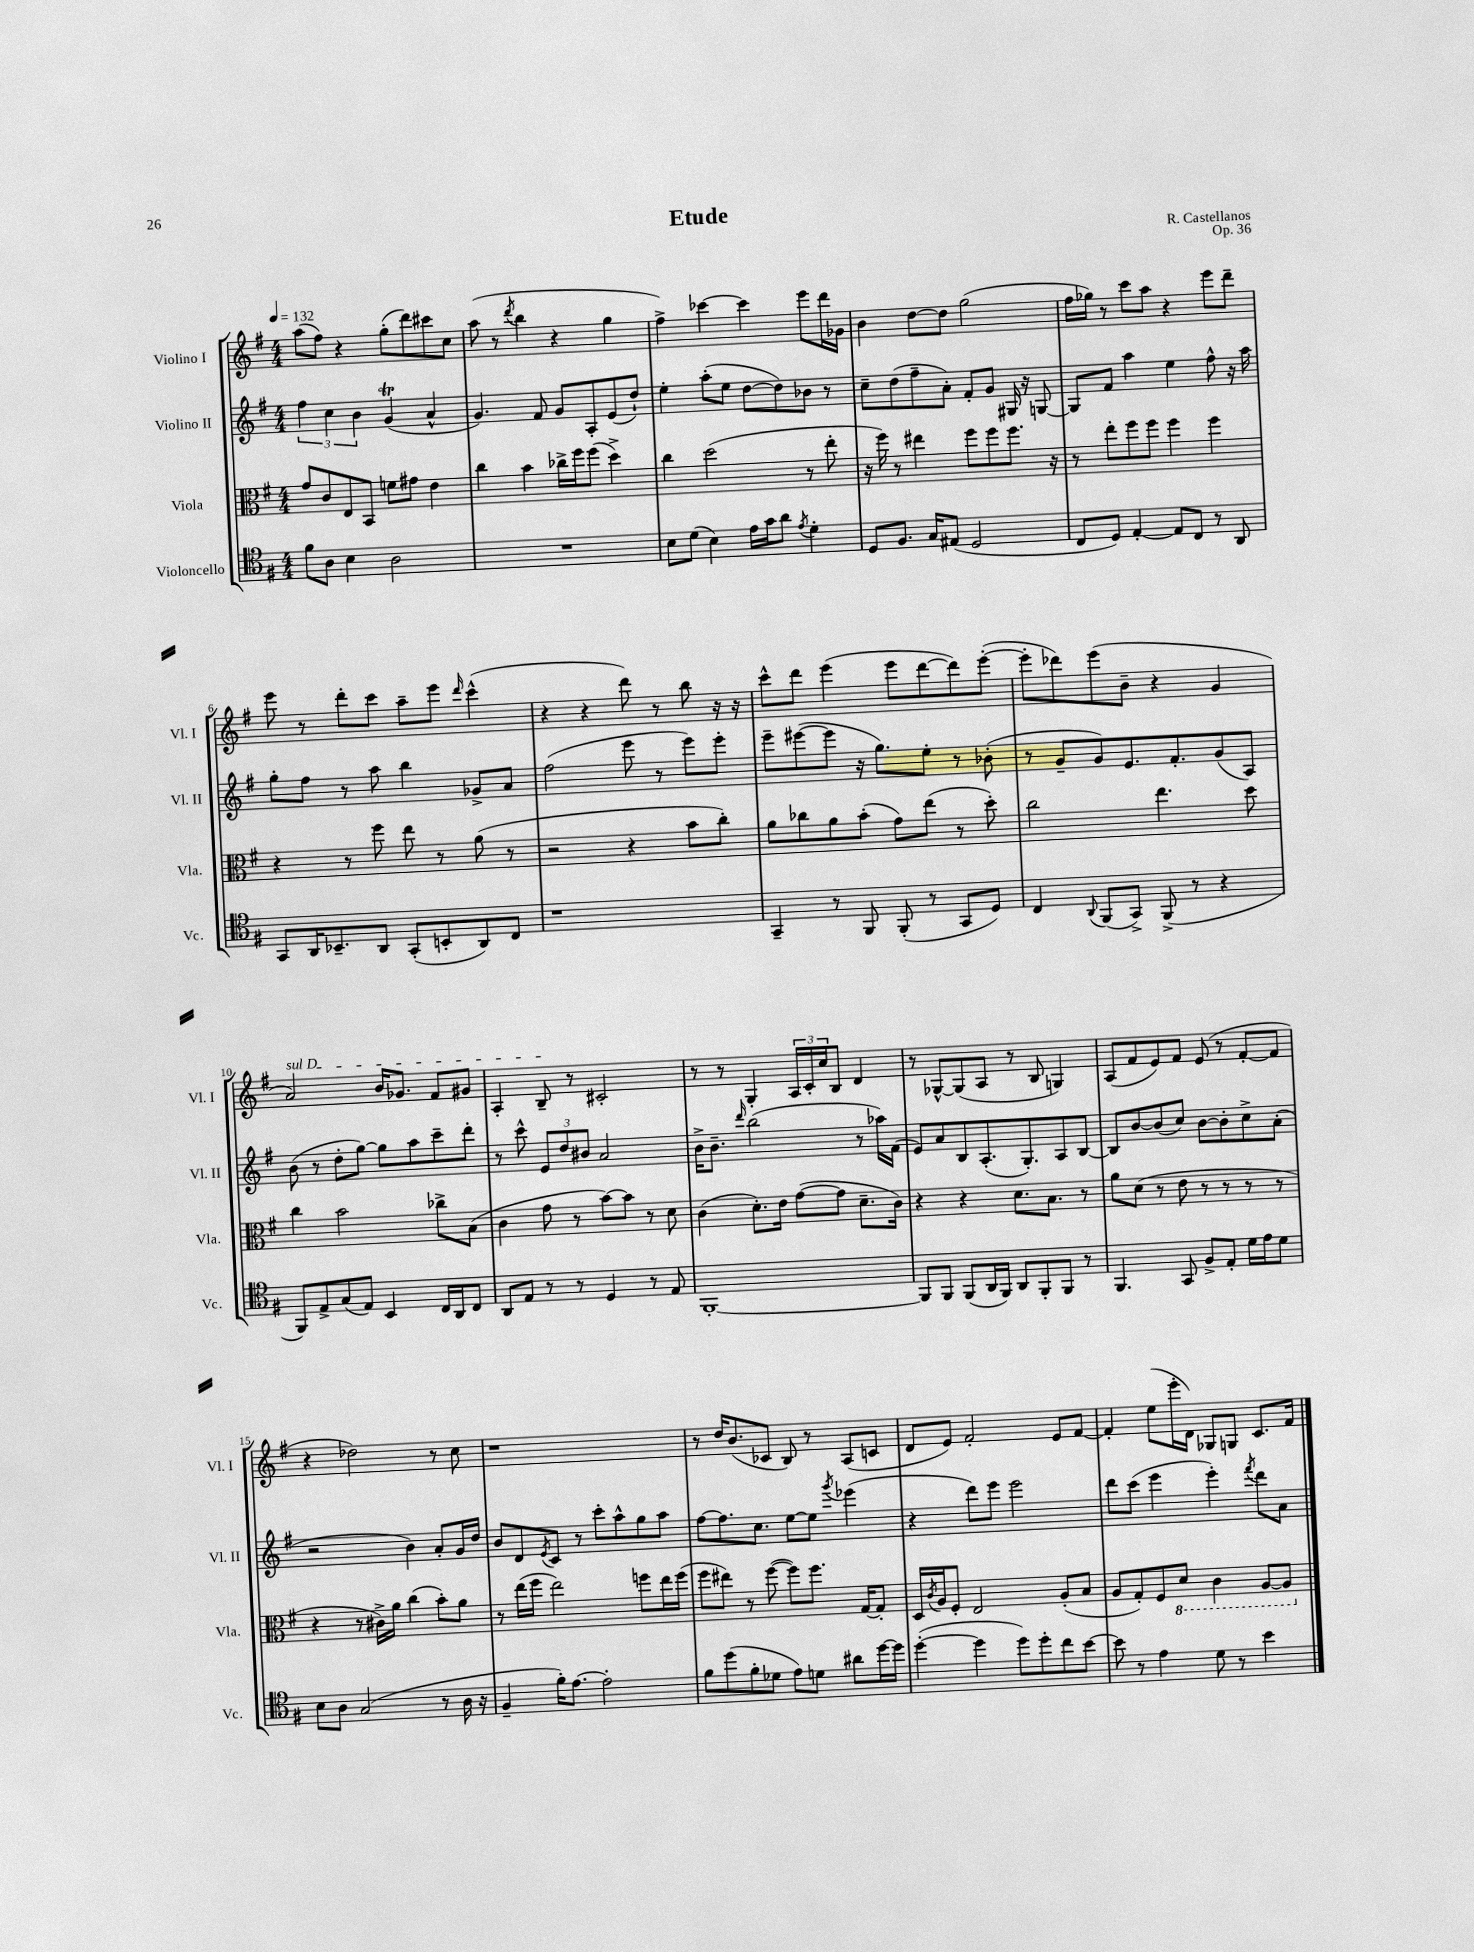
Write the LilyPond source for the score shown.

\header { title = "Etude" composer = "R. Castellanos" opus = "Op. 36" }
<<
\new StaffGroup <<
\new Staff = "s0" \with { instrumentName = "Violino I" shortInstrumentName = "Vl. I" } {
    \clef treble \key g \major \numericTimeSignature \time 4/4 \tempo 4 = 132
    a''8( fis''8) r4 g''8-.( d'''8) cis'''8 c''8 |
    a''8( r8 \acciaccatura { d'''8 } b''4 r4 g''4 |
    fis''4->) ces'''4~ ces'''4 e'''8 d'''16 ges'16 |
    b'4 d''8~ d''8 g''2( |
    fis''16 ges''16) r8 c'''8 a''8 r4 e'''8 d'''8-- |
    e'''8 r8 d'''8-. c'''8 a''8-- e'''8 \grace { d'''16 } c'''4-^( |
    r4 r4 d'''8) r8 b''8 r16 r16 |
    c'''8-^ d'''8 e'''4( e'''8 d'''8~ d'''8) e'''8~-.( |
    e'''8-. des'''8) e'''8( b'8-- r4 g'4 |
    \once \override TextSpanner.bound-details.left.text = \markup { \italic "sul D" } a'2\startTextSpan) b'16 ges'8. fis'8 gis'8 |
    a4-. b8--\stopTextSpan r8 cis'2-. |
    r8 r8 g4-. \tuplet 3/2 { a16 c'16-. c''16 } b8 d'4 |
    r8 ges8~-^ ges8( a8 r8 b8 g4) |
    a8( fis'8 e'8) fis'8 e'8( r8 fis'8~-. fis'8 |
    r4 des''2) r8 c''8 |
    r1 |
    r8 d''16 b'8.( ces'8 b8) r8 a8( c'8 |
    d'8 e'8) fis'2-. e'8 fis'8~ |
    fis'4-. e''8( e'''16-. d'16) ges8 g8 c'8. fis'16 \bar "|." |
}
\new Staff = "s1" \with { instrumentName = "Violino II" shortInstrumentName = "Vl. II" } {
    \clef treble \key g \major \numericTimeSignature \time 4/4
    \tuplet 3/2 { fis''4 c''4 b'4 } g'4\trill( a'4-^ |
    g'4.) fis'8 g'8 a8-. e'8( d''8-!) |
    e''4-. a''8-.( e''8 d''8~ d''8) bes'8 r8 |
    c''8-- d''8( fis''8-- a'8-.) fis'8-. g'8 gis16 r16 g8~ |
    g8 fis'8 a''4 e''4 fis''8-^ r16 a''16 |
    g''8-. fis''8 r8 a''8 b''4 ges'8-> a'8 |
    fis''2( e'''8 r8 e'''8) e'''8-. |
    e'''8-- eis'''8~( eis'''8 r16 g''8.) e''8-. r8 bes'8-.( |
    r8 g'8-- g'8) e'8. fis'8.-. g'8( a8) |
    b'8( r8 d''8-. g''8~) g''8 a''8 c'''8-- d'''8-. |
    r8 c'''8-^ \tuplet 3/2 { e'8 d''8 bis'8 } a'2 |
    b'16-> b'8.-- \grace { d'''16 } b''2( r8 aes''16) fis'16( |
    e'8) a'8 b8 a8.-.( g8.-.) a8 b8~ |
    b8 b'8~ b'8( c''8) b'8~ b'8-. c''8-> a'8-.( |
    r2 b'4) a'8-. g'16 d''16 |
    b'8 d'8 \acciaccatura { e'8 } c'8 r8 c'''8-. a''8-^ g''8 a''8 |
    fis''8~ fis''8. c''8. e''8~ e''8 \acciaccatura { g'''8 } ees'''4( |
    r4 d'''8) e'''8 e'''2 |
    d'''8 c'''8( e'''4 e'''4-.) \acciaccatura { fis'''8 } d'''8 a'8 \bar "|." |
}
\new Staff = "s2" \with { instrumentName = "Viola" shortInstrumentName = "Vla." } {
    \clef alto \key g \major \numericTimeSignature \time 4/4
    g'8 c'8 e8 b,8 f'8 gis'8 e'4 |
    c''4 b'4 ces''16-> fis''16 fis''8( d''4->) |
    c''4 d''2( r8 e''8-. |
    r16 fis''16) r8 eis''4 fis''8 fis''8 fis''8. r16 |
    r8 e''8-. fis''8 fis''8 fis''4 fis''4 |
    r4 r8 fis''8 e''8 r8 a'8( r8 |
    r2 r4 b'8 c''8-.) |
    a'8 ces''8 a'8 b'8-.( g'8) e''8( r8 d''8-.) |
    c''2 e''4. d''8 |
    c''4 b'2 ces''8-> b8( |
    c'4 g'8 r8 b'8~) b'8 r8 d'8 |
    c'4( d'8.-.) e'16 g'8~( g'8 d'8.-- c'16) |
    r4 r4 d'8. b8. r8 |
    a'8 d'8( r8 e'8 r8 r8 r8 r8 |
    r4 r8 cis'16->) a'16 c''4( b'8-.) a'8 |
    r8 e''16( fis''16 e''2) f''8 e''16 f''16( |
    fis''8 eis''8) r8 fis''8~( fis''8) fis''8. g16~ g8-. |
    d16 \acciaccatura { c'8 } a16 fis8-. e2 a8-.( b8 |
    a8 g8-.) fis8 \ottava #-1 d8 c4 a,8~ a,8 \ottava #0 \bar "|." |
}
\new Staff = "s3" \with { instrumentName = "Violoncello" shortInstrumentName = "Vc." } {
    \clef tenor \key g \major \numericTimeSignature \time 4/4
    fis'8 a8 b4 a2 |
    R1 |
    b8 d'8( b4) e'16 g'16 a'8 \acciaccatura { e'8 } d'4-. |
    d8 fis8. g16 eis8( d2 |
    c8 d8) e4~-. e8 c8 r8 a,8 |
    g,8 a,16 bes,8.-- a,8 g,8-.( b,8-. a,8) c8 |
    r1 |
    g,4-- r8 fis,8 fis,8-.( r8 g,8 d8) |
    c4 \appoggiatura { a,8 } fis,8( g,8->) fis,8->( r8 r4 |
    fis,8) e8-> g8( e8) b,4 c16 a,16 c8 |
    a,8 e8 r8 r8 d4 r8 e8 |
    fis,1~-. |
    fis,8 fis,8 fis,8( a,16 fis,16) a,8 fis,8-. fis,8 r8 |
    fis,4. g,8 fis8-> e8-. d'16 e'16 d'8 |
    b8 a8 g2( r8 a16 r16 |
    fis4-- fis'16-.) e'8.~ e'2-. |
    fis'8 d''8( fis'8-. des'8 e'8) d'8 ais'8 d''16~ d''16 |
    d''4~-.( d''4 d''8) d''8-. c''8 b'8~ |
    b'8 r8 e'4 d'8 r8 b'4 \bar "|." |
}
>>
>>
